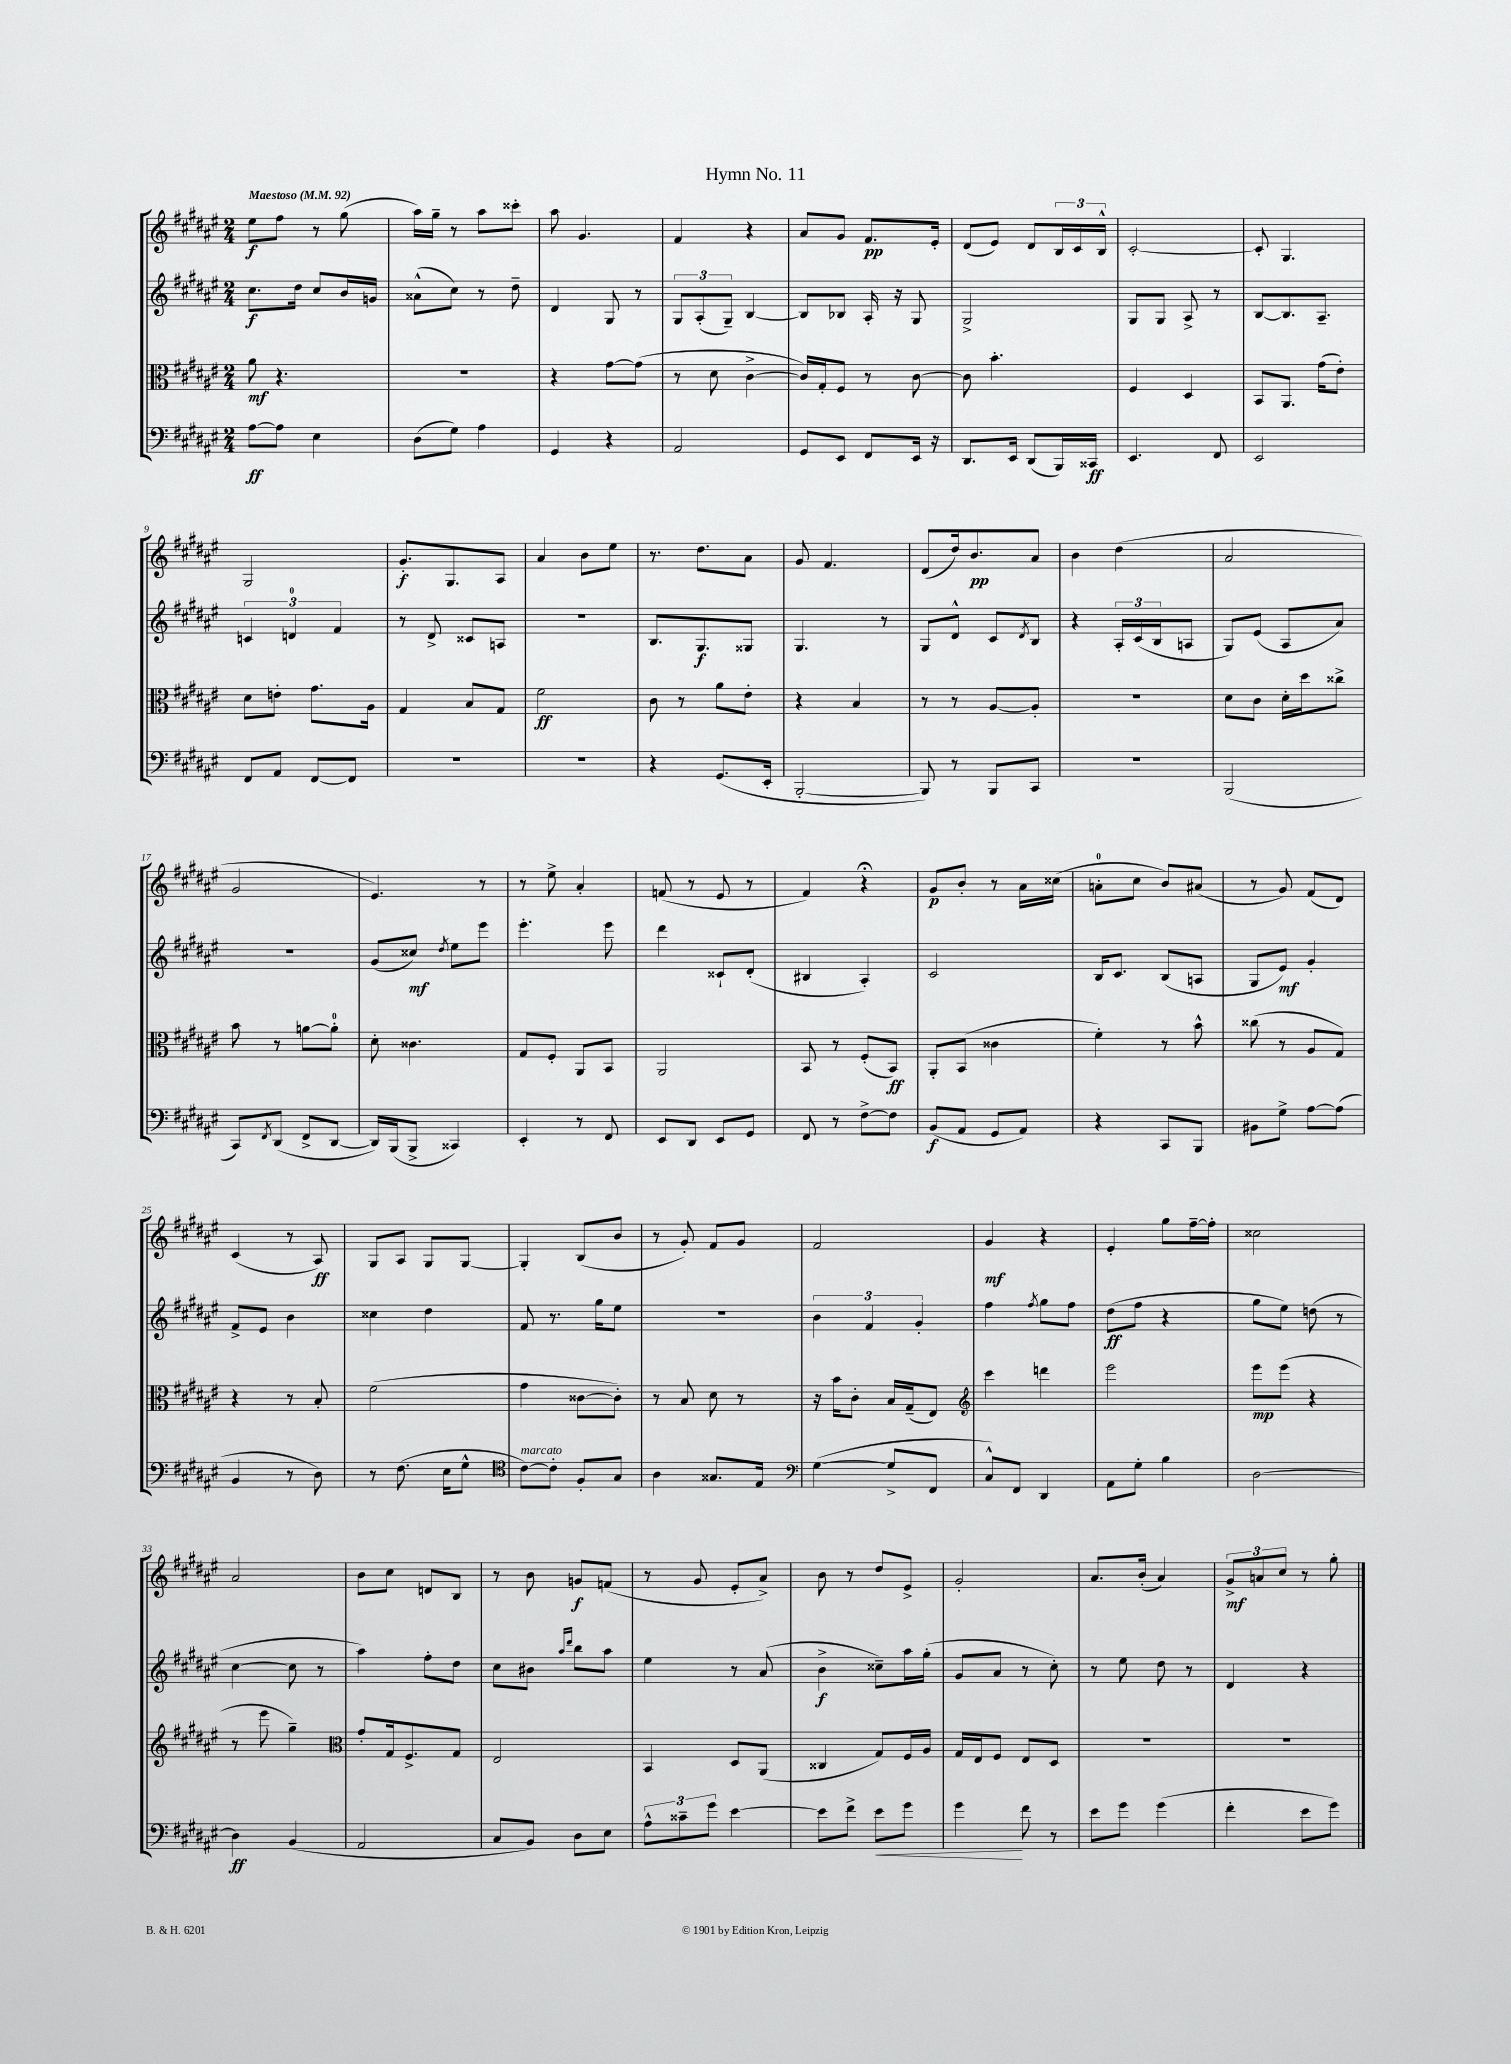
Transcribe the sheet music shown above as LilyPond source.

\header { title = "Hymn No. 11" }
<<
\new StaffGroup <<
\new Staff = "s0" {
    \clef treble \key fis \major \numericTimeSignature \time 2/4 \tempo "Maestoso" 4 = 92
    eis''8\f fis''8 r8 gis''8( |
    ais''16) gis''16-- r8 ais''8 cisis'''8-. |
    ais''8 gis'4. |
    fis'4 r4 |
    ais'8 gis'8 fis'8.\pp eis'16-. |
    dis'8( eis'8) dis'8 \tuplet 3/2 { b16 cis'16 b16-^ } |
    cis'2~-. |
    cis'8-. gis4. |
    gis2 |
    gis'8.-.\f gis8. ais8 |
    ais'4 b'8 eis''8 |
    r8. dis''8. ais'8 |
    gis'8 fis'4. |
    dis'8( dis''16) b'8.\pp ais'8 |
    b'4 dis''4( |
    ais'2 |
    gis'2 |
    eis'4.) r8 |
    r8 eis''8-> ais'4-. |
    f'8( r8 eis'8 r8 |
    fis'4) r4\fermata |
    gis'8\p b'8-. r8 ais'16 cisis''16( |
    a'8-0-. cis''8 b'8) ais'8( |
    r8 gis'8) fis'8( dis'8) |
    cis'4( r8 ais8\ff) |
    gis8 ais8 gis8 gis8~ |
    gis4-. b8( b'8 |
    r8 gis'8-.) fis'8 gis'8 |
    fis'2 |
    gis'4\mf r4 |
    eis'4-. gis''8 fis''16~-- fis''16-. |
    cisis''2 |
    ais'2 |
    b'8 cis''8 d'8 b8 |
    r8 b'8 g'8\f f'8( |
    r8 gis'8 eis'8-. ais'8->) |
    b'8 r8 dis''8 eis'8-> |
    gis'2-. |
    ais'8. b'16-.( ais'4) |
    \tuplet 3/2 { gis'8->\mf a'8 cis''8 } r8 gis''8-. \bar "|." |
}
\new Staff = "s1" {
    \clef treble \key fis \major \numericTimeSignature \time 2/4
    cis''8.\f dis''16 cis''8 b'16 g'16 |
    aisis'8-^( cis''8) r8 dis''8-- |
    dis'4 gis8 r8 |
    \tuplet 3/2 { gis8 ais8-.( gis8--) } b4~ |
    b8 bes8 ais16-. r16 gis8 |
    gis2-> |
    gis8 gis8 ais8-> r8 |
    b8~ b8. ais8.-- |
    \tuplet 3/2 { c'4 d'4-0 fis'4 } |
    r8 dis'8-> cisis'8 a8 |
    R2 |
    b8. gis8.\f gisis8 |
    gis4. r8 |
    gis8 dis'8-^ cis'8 \acciaccatura { dis'8 } b8 |
    r4 \tuplet 3/2 { ais16-. cis'16( b16 } a8 |
    gis8) eis'8( ais8 ais'8) |
    R2 |
    gis'8( cisis''8\mf) \acciaccatura { dis''8 } eis''8 eis'''8 |
    eis'''4.-. eis'''8 |
    dis'''4 cisis'8-! dis'8-.( |
    bis4 ais4-.) |
    cis'2 |
    b16 cis'8. b8( a8 |
    gis8 eis'8\mf) gis'4-. |
    fis'8-> eis'8 b'4 |
    cisis''4 dis''4 |
    fis'8 r8. gis''16 eis''8 |
    R2 |
    \tuplet 3/2 { b'4 fis'4 gis'4-. } |
    fis''4 \acciaccatura { fis''8 } gis''8 fis''8 |
    dis''8\ff( fis''8 r4 |
    gis''8 eis''8) d''8( r8 |
    cis''4~ cis''8 r8 |
    ais''4) fis''8-. dis''8 |
    cis''8 bis'8 \grace { ais''16 dis'''16 } b''8 ais''8 |
    eis''4 r8 ais'8( |
    b'4->\f cisis''8--) ais''16 gis''16-.( |
    gis'8 ais'8 r8 cis''8-.) |
    r8 eis''8 dis''8 r8 |
    dis'4 r4 \bar "|." |
}
\new Staff = "s2" {
    \clef alto \key fis \major \numericTimeSignature \time 2/4
    ais'8\mf r4. |
    r2 |
    r4 gis'8~ gis'8( |
    r8 dis'8 cis'4~-> |
    cis'16) gis16-. fis8 r8 cis'8~ |
    cis'8 b'4.-. |
    fis4 dis4 |
    b,8 ais,8. gis'16( eis'8-.) |
    dis'8 e'8-. gis'8. ais16 |
    gis4 b8 gis8 |
    fis'2\ff |
    cis'8 r8 ais'8 eis'8-. |
    r4 b4 |
    r8 r8 ais8~ ais8-. |
    R2 |
    dis'8 cis'8 dis'16-. dis''16 cisis''8-> |
    b'8 r8 a'8~ a'8-0-. |
    dis'8-. cisis'4. |
    gis8 fis8-. ais,8 b,8 |
    ais,2 |
    b,8 r8 fis8-.( b,8\ff) |
    ais,8-. b,8( cisis'4 |
    fis'4-.) r8 b'8-^ |
    cisis''8( r8 ais8 gis8) |
    r4 r8 b8-. |
    fis'2( |
    gis'4 cisis'8~ cisis'8-.) |
    r8 b8 dis'8 r8 |
    r16 b'16 cis'8-. b16 gis16--( eis8) |
    \clef treble cis'''4 d'''4 |
    eis'''2 |
    eis'''8\mp eis'''8( r4 |
    r8 eis'''8 gis''4--) |
    \clef alto gis'8-. gis16 fis8.-> gis8 |
    eis2 |
    b,4 dis8 ais,8( |
    cisis4 gis8) fis16 ais16 |
    gis16 eis16 fis8 eis8 dis8 |
    R2 |
    R2 \bar "|." |
}
\new Staff = "s3" {
    \clef bass \key fis \major \numericTimeSignature \time 2/4
    ais8~\ff ais8 eis4 |
    dis8( gis8) ais4 |
    gis,4 r4 |
    ais,2 |
    gis,8 eis,8 fis,8 eis,16 r16 |
    dis,8. eis,16 dis,8( b,,16) cisis,16\ff |
    eis,4. fis,8 |
    eis,2 |
    fis,8 ais,8 fis,8~ fis,8 |
    R2 |
    R2 |
    r4 gis,8.( eis,16-. |
    b,,2~-. |
    b,,8) r8 b,,8 cis,8 |
    R2 |
    b,,2( |
    cis,8) \acciaccatura { fis,8 } dis,8( fis,8-> dis,8~ |
    dis,16) b,,16( b,,8-> cisis,4) |
    eis,4-. r8 fis,8 |
    eis,8 dis,8 eis,8 gis,8 |
    fis,8 r8 fis8~-> fis8 |
    b,8\f( ais,8 gis,8 ais,8) |
    r4 cis,8 b,,8 |
    bis,8 gis8-> ais8~ ais8( |
    b,4 r8 dis8) |
    r8 fis8.( eis16 gis8-^ |
    \clef tenor cis'8~^\markup { \italic "marcato" }) cis'8-. fis8-. gis8 |
    ais4 gisis8. eis16 |
    \clef bass gis4~( gis8-> fis,8 |
    cis8-^) fis,8 dis,4 |
    ais,8 gis8-. b4 |
    dis2~ |
    dis4\ff b,4( |
    ais,2 |
    cis8 b,8) dis8 eis8 |
    \tuplet 3/2 { ais8-^ cisis'8-- gis'8 } eis'4~ |
    eis'8 fis'8-> eis'8\< gis'8 |
    gis'4\! fis'8 r8 |
    eis'8 gis'8 gis'4( |
    fis'4-. eis'8 gis'8) \bar "|." |
}
>>
>>
